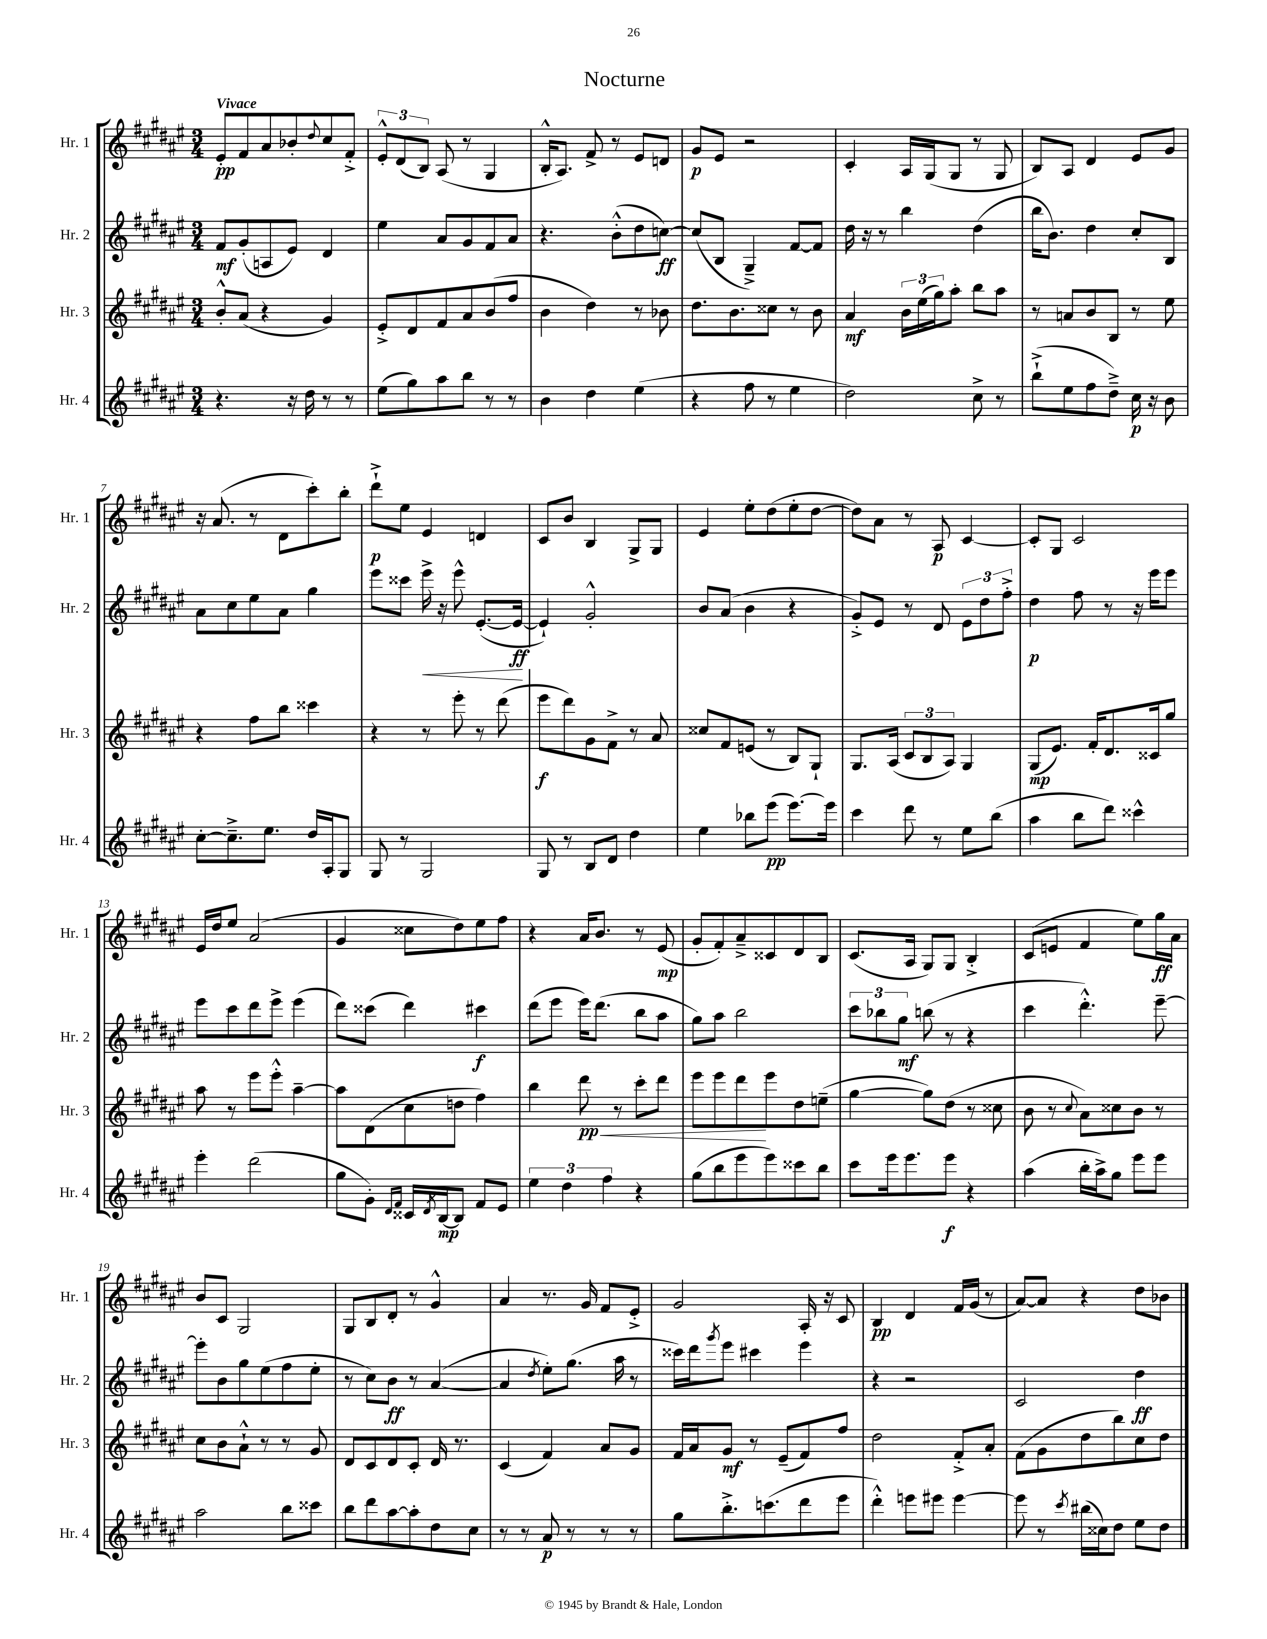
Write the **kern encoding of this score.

**kern	**kern	**kern	**kern
*staff4	*staff3	*staff2	*staff1
*clefG2	*clefG2	*clefG2	*clefG2
*k[f#c#g#d#a#e#]	*k[f#c#g#d#a#e#]	*k[f#c#g#d#a#e#]	*k[f#c#g#d#a#e#]
*M3/4	*M3/4	*M3/4	*M3/4
4.r	8b'^^	8f#	8e#'
.	(8a#	(8g#'	8f#
.	4r	8A	8a#
16r	.	8e#)	8b-'
16dd#	.	.	.
.	.	.	8qqdd#
8r	4g#)	4d#	8cc#
8r	.	.	8f#'^
=	=	=	=
(8ee#	8e#'^	4ee#	12e#'^^
.	.	.	(12d#
8gg#)	8d#	.	.
.	.	.	12B)
8aa#	8f#	8a#	(8A#
8bb	8a#	8g#	8r
8r	(8b	8f#	4G#
8r	8ff#	8a#	.
=	=	=	=
4b	4b	4.r	16B'^^
.	.	.	8.A#)
4dd#	4dd#)	.	8f#^
.	.	(8b'^^	8r
(4ee#	8r	8dd#	8e#
.	8b-	[8cc)	8d
=	=	=	=
4r	8.dd#	(8cc]	8g#
.	.	8B	8e#
.	8.b	.	.
8ff#	.	4G#~^)	2r
8r	8cc##	.	.
4ee#	8r	[8f#	.
.	8b	8f#]	.
=	=	=	=
2dd#)	4a#	16dd#	4c#'
.	.	16r	.
.	.	8r	.
.	24b	4bb	16A#
.	(24ee#	.	.
.	.	.	(16G#
.	24gg#)	.	.
.	8aa#'	.	8G#
8cc#^	8bb	(4dd#	8r
8r	8aa#	.	8G#
=	=	=	=
(8bb`^	8r	16bb	8B)
.	.	8.b)	.
8ee#	8a	.	8A#
8ff#	8b	4dd#	4d#
8dd#~^)	8B	.	.
16cc#	8r	8cc#'	8e#
16r	.	.	.
8b	8ee#	8B	8g#
=	=	=	=
[8cc#'	4r	8a#	16r
.	.	.	(8.a#
8.cc#~^]	.	8cc#	.
.	8ff#	8ee#	8r
8.ee#	.	.	.
.	8bb	8a#	8d#
16dd#	4ccc##	4gg#	8ccc#')
16A#'	.	.	.
8G#	.	.	8bb'
=	=	=	=
8G#	4r	8eee#	8ddd#`^
8r	.	8ccc##	8ee#
2G#	8r	16eee#^	4e#
.	.	16r	.
.	8eee#'	8eee#^^	.
.	8r	([8.e#'	4d
.	(8ddd#	.	.
.	.	16e#_	.
=	=	=	=
8G#	8eee#	4e#`])	8c#
8r	8ddd#)	.	8b
8B	8g#	2g#'^^	4B
8d#	8f#^	.	.
4dd#	8r	.	8G#^
.	8a#	.	8G#
=	=	=	=
4ee#	8cc##	8b	4e#
.	8f#	(8a#	.
8bb-	(8e	4b	8ee#'
(8eee#	8r	.	(8dd#
[8.eee#)	8B)	4r	8ee#'
.	8G#`	.	[8dd#
16eee#]	.	.	.
=	=	=	=
4ccc#	8.G#	8g#'^)	8dd#])
.	.	8e#	8a#
.	(16A#	.	.
8ddd#	12c#	8r	8r
.	12B	.	.
8r	.	8d#	8A#
.	12A#)	.	.
8ee#	4G#	12e#	[4c#
.	.	12dd#	.
(8bb	.	.	.
.	.	12ff#'^	.
=	=	=	=
4aa#	(8G#	4dd#	8c#']
.	8.e#)	.	8G#
8bb	.	8ff#	2c#
.	16f#'	.	.
8ddd#)	8.d#	8r	.
4ccc##^^	.	16r	.
.	16c##	16eee#	.
.	8gg#	8eee#	.
=	=	=	=
4eee#'	8aa#	8eee#	16e#
.	.	.	16dd#
.	8r	8ccc#	8ee#
(2ddd#	8eee#	8ddd#	(2a#
.	8eee#'^^	8eee#^	.
.	[4aa#~	(4eee#	.
=	=	=	=
8gg#	8aa#]	8ddd#)	4g#
8g#')	(8d#	(8ccc##	.
16qqd#	.	.	.
16qqf#	.	.	.
16c##	8cc#	4ddd#)	8cc##
8qd#	.	.	.
[16B	.	.	.
8B]	8dd	.	8dd#)
8f#	4ff#)	4ccc#	8ee#
8e#	.	.	8ff#
=	=	=	=
6ee#	4bb	(8ddd#	4r
.	.	8eee#	.
6dd#	.	.	.
.	8ddd#	16eee#)	16a#
.	.	(8.ddd#	8.b
6ff#	.	.	.
.	8r	.	.
4r	8ccc#'	8bb	8r
.	8ddd#	8aa#	(8e#
=	=	=	=
(8gg#	8eee#	8gg#)	8g#'
8bb	8eee#	8aa#	8f#')
8eee#	8ddd#	2bb	8a#~^
8eee#)	8eee#	.	8c##
8ccc##	8dd#	.	8d#
8bb	(8ee~	.	8B
=	=	=	=
8ccc#	[4gg#	12ccc#	(8.c#
.	.	12bb-	.
16eee#	.	.	.
.	.	12gg#	.
8.eee#	.	.	16A#
.	8gg#])	(8bb	8G#)
8eee#	(8dd#	8r	8G#
4r	8r	4r	4B'^
.	8cc##	.	.
=	=	=	=
(4aa#	8b	4ccc#	(8c#
.	8r	.	8e
.	8qqcc#	.	.
16bb'	8a#)	4.ddd#'^^)	4f#
16aa#^)	.	.	.
8gg#	8cc##	.	.
8eee#	8b	.	8ee#)
8eee#	8r	[8eee#~	16gg#
.	.	.	16a#
=	=	=	=
2aa#	8cc#	8eee#']	8b
.	8b	8b	8c#
.	8a#`^^	8gg#	2G#
.	8r	(8ee#	.
8bb	8r	8ff#	.
8ccc##	8g#	8ee#'	.
=	=	=	=
8bb	8d#	8r	8G#
8ddd#	8c#	8cc#)	8B
[8aa#	8d#	8b	8d#'
8aa#']	8c#'	8r	8r
8dd#	16d#	([4a#	4g#^^
.	8.r	.	.
8cc#	.	.	.
=	=	=	=
8r	(4c#	4a#]	4a#
8r	.	.	.
.	.	8qdd#	.
8a#	4f#)	8ee#')	8.r
8r	.	(8.gg#	.
.	.	.	16g#
8r	8a#	.	8f#
.	.	16aa#	.
8r	8g#	8r	8e#'^
=	=	=	=
8gg#	16f#	16ccc##)	2g#
.	16a#	16ddd#	.
.	.	8qggg#	.
8.bb'^	8g#	8eee#	.
.	8r	4ccc#	.
(8.ccc	.	.	.
.	(8e#~	.	.
8ddd#	8f#)	4eee#	16A#'
.	.	.	16r
8eee#	8ff#	.	8c#
=	=	=	=
4ddd#'^^)	2dd#	4r	4B
8eee	.	2r	4d#
8eee#	.	.	.
[4eee#	8f#'^	.	16f#
.	.	.	(16g#
.	8a#'	.	8r
=	=	=	=
8eee#]	(8f#	2c#	[8a#)
8r	8g#	.	8a#]
8qccc#	.	.	.
(16bb#	8dd#	.	4r
16cc##)	.	.	.
8dd#	8bb)	.	.
8ee#	8cc#	4dd#	8dd#
8dd#	8dd#	.	8b-
==	==	==	==
*-	*-	*-	*-
